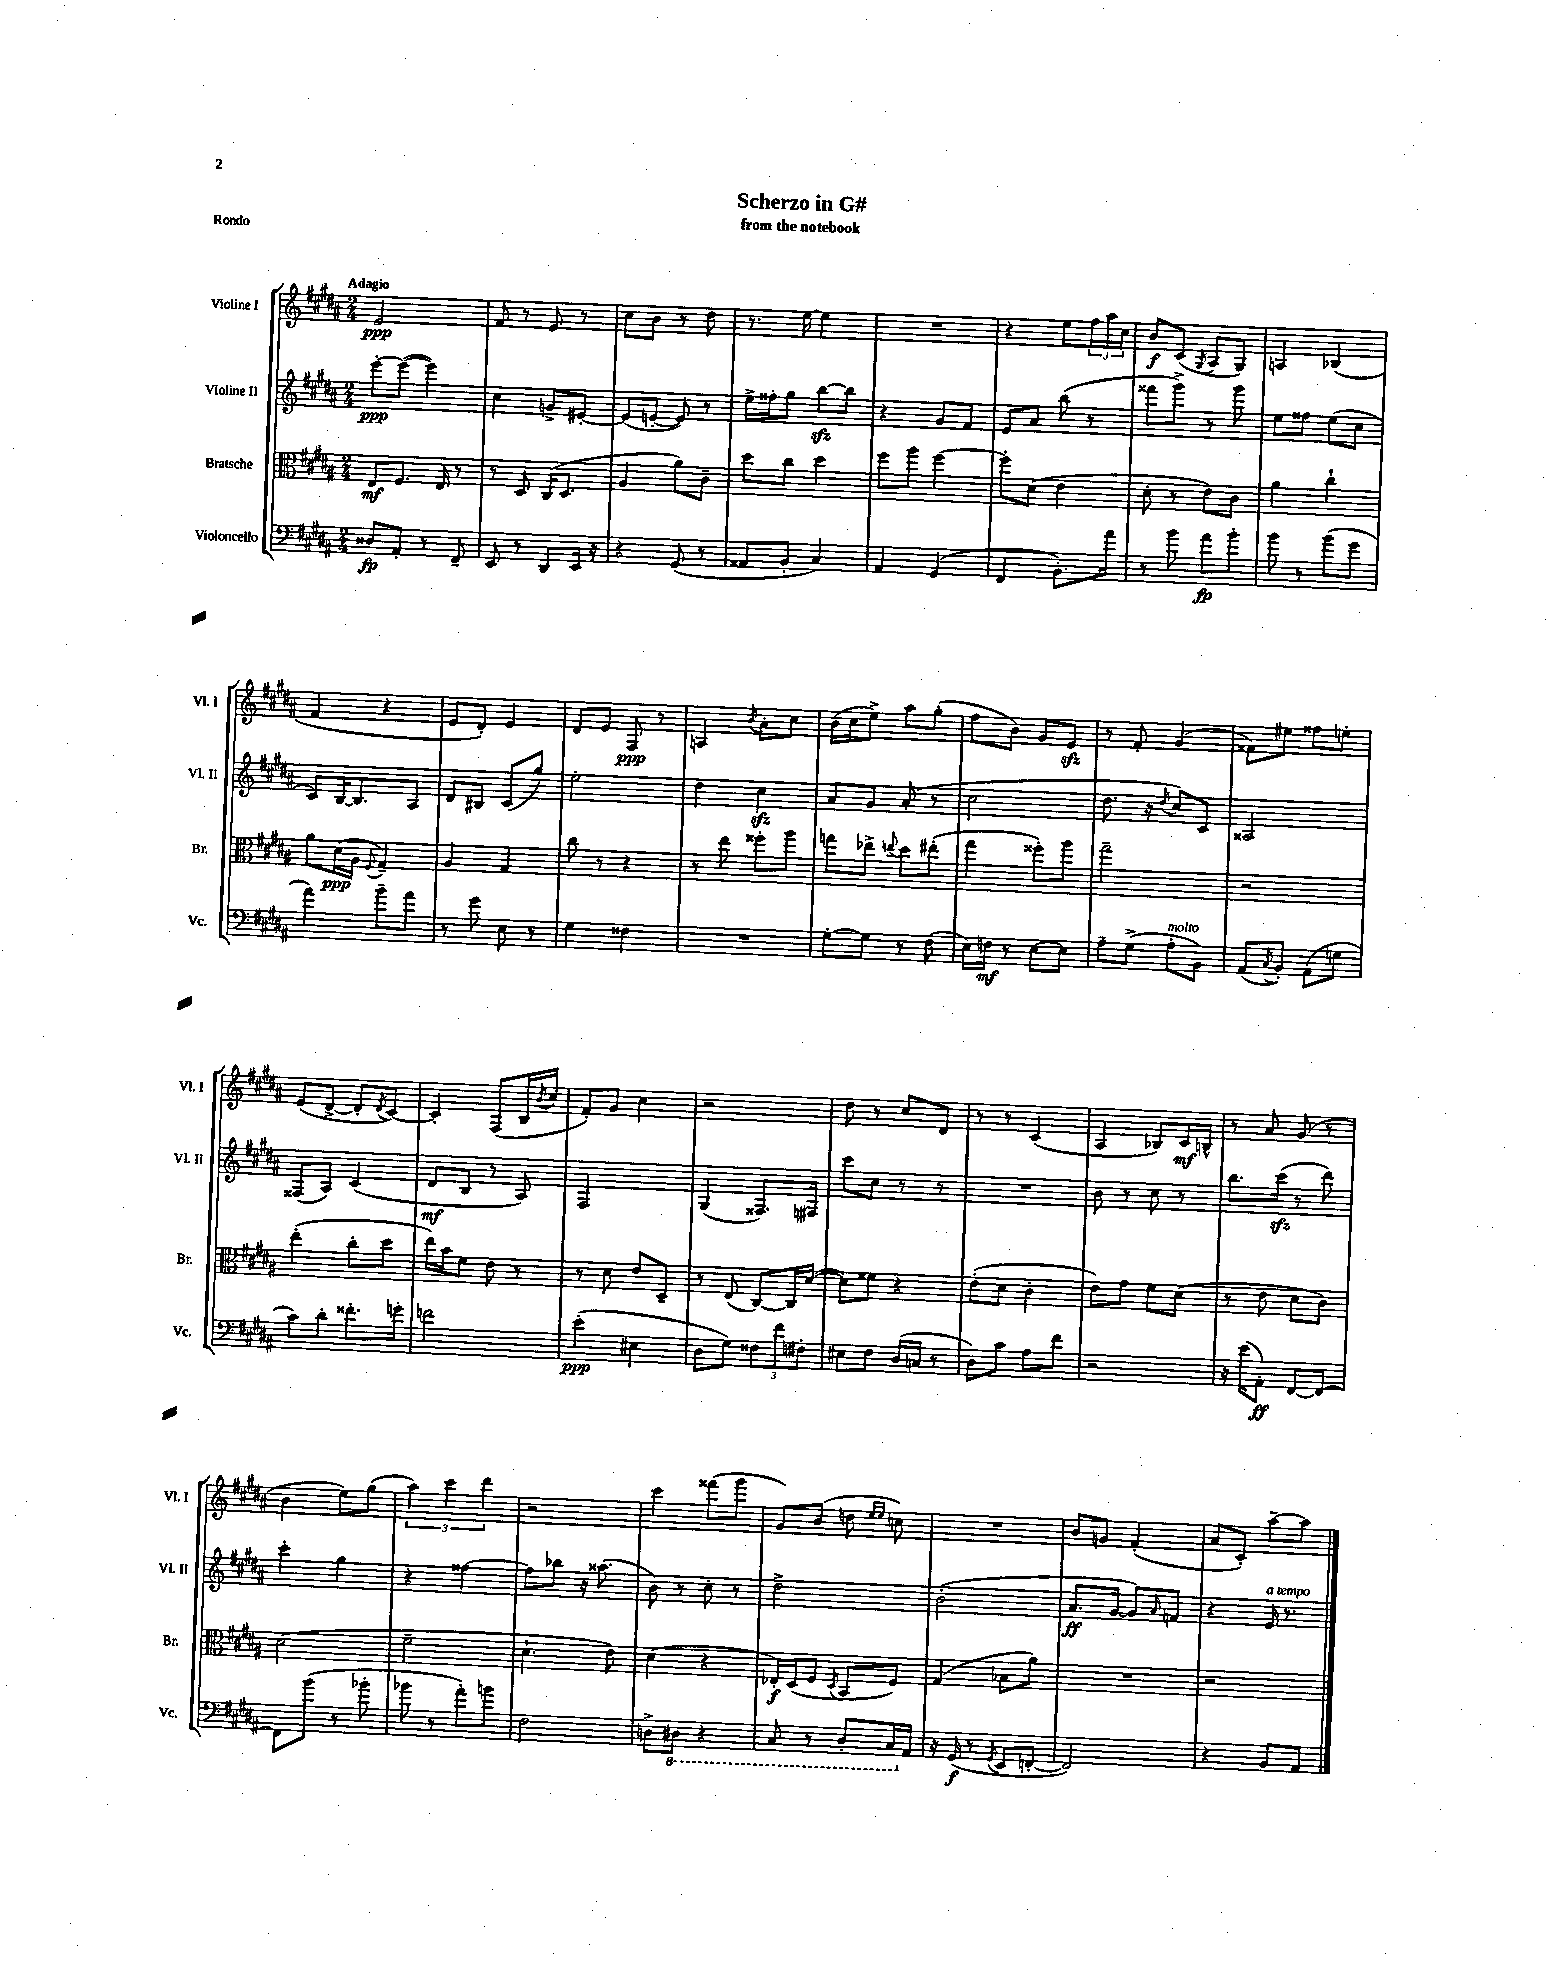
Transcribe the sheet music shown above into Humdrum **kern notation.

**kern	**dynam	**kern	**dynam	**kern	**dynam	**kern	**dynam
*part4	*part4	*part3	*part3	*part2	*part2	*part1	*part1
*staff4	*staff4	*staff3	*staff3	*staff2	*staff2	*staff1	*staff1
*I"Violoncello	*	*I"Bratsche	*	*I"Violine II	*	*I"Violine I	*
*I'Vc.	*	*I'Br.	*	*I'Vl. II	*	*I'Vl. I	*
*clefF4	*	*clefC3	*	*clefG2	*	*clefG2	*
*k[f#c#g#d#a#]	*	*k[f#c#g#d#a#]	*	*k[f#c#g#d#a#]	*	*k[f#c#g#d#a#]	*
*M2/4	*	*M2/4	*	*M2/4	*	*M2/4	*
=1	=1	=1	=1	=1	=1	=1	=1
!	!	!	!	!	!	!LO:TX:a:B:t=Adagio	!
8D##X/L	fp	8E/L	mf	[8eee'\L	ppp	2e/	ppp
8AA#'/J	.	8.F#/J	.	(8eee\J_	.	.	.
8r	.	.	.	4eee\])	.	.	.
.	.	16E/	.	.	.	.	.
8FF#~/	.	8r	.	.	.	.	.
=2	=2	=2	=2	=2	=2	=2	=2
8EE/	.	8r	.	4cc#\	.	8f#/	.
8r	.	8D#/	.	.	.	8r	.
8DD#/L	.	(16C#/KL	.	8gn^/L	.	8e/	.
.	.	8.D#/J	.	.	.	.	.
16EE/Jk	.	.	.	[8e#X'/J	.	8r	.
16r	.	.	.	.	.	.	.
=3	=3	=3	=3	=3	=3	=3	=3
4r	.	4A#/	.	(8e#/L]	.	8cc#\L	.
.	.	.	.	[8en'/J	.	8b\J	.
(8GG#/	.	8a#\L)	.	8e/])	.	8r	.
8r	.	8c#~\J	.	8r	.	8dd#\	.
=4	=4	=4	=4	=4	=4	=4	=4
8AA##X/L	.	8dd#\L	.	16ee^\LL	.	8.r	.
.	.	.	.	16ff##X'\J	.	.	.
8BB'/J	.	8cc#\J	.	8gg#\J	.	.	.
.	.	.	.	.	.	[16ee\	.
4C#/)	.	4dd#\	.	[8bbzz\L	.	4ee\]	.
.	.	.	.	8bb\J]	.	.	.
=5	=5	=5	=5	=5	=5	=5	=5
4AA#/	.	8ff#\L	.	4r	.	2r	.
.	.	8aa#\J	.	.	.	.	.
(4GG#/	.	[4ff#\	.	8g#/L	.	.	.
.	.	.	.	8f#/J	.	.	.
=6	=6	=6	=6	=6	=6	=6	=6
4FF#/	.	8ff#'\L]	.	8e/L	.	4r	.
.	.	(8d#\J	.	8a#/J	.	.	.
8.BB'\L)	.	4e\	.	(8bb\	.	8ee\L	.
.	.	.	.	8r	.	24ff#\L	.
.	.	.	.	.	.	24aa#\	.
16a#\Jk	.	.	.	.	.	.	.
.	.	.	.	.	.	24cc#\JJ	.
=7	=7	=7	=7	=7	=7	=7	=7
8r	.	8d#'\	.	8fff##X\L	.	8b/L	f
8b\	.	8r	.	8ggg#^\J)	.	(8c#/J	.
.	.	.	.	.	.	8qG#/	.
8a#\L	fp	8e\L)	.	8r	.	8A#/L	.
8b'\J	.	8c#\J	.	8ggg#\	.	8G#/J)	.
=8	=8	=8	=8	=8	=8	=8	=8
8b\	.	4a#\	.	8ee\L	.	4An/	.
8r	.	.	.	8ff##X\J	.	.	.
(8b\L	.	4cc#`\	.	(8ee\L	.	(4B-X/	.
8g#\J	.	.	.	8cc#\J	.	.	.
!!LO:LB:g=z
=9	=9	=9	=9	=9	=9	=9	=9
4a#\)	.	8a#\L	.	8c#/L)	.	4f#/	.
.	.	(16d#\L	ppp	[16B/K	.	.	.
.	.	16A#\JJ	.	8.B/]	.	.	.
.	.	8qqF#/	.	.	.	.	.
8b~\L	.	4G#~/)	.	.	.	4r	.
8a#\J	.	.	.	8A#/J	.	.	.
=10	=10	=10	=10	=10	=10	=10	=10
8r	.	4A#/	.	8d#/L	.	8e/L	.
8g#\	.	.	.	8B#X/J	.	8d#'/J)	.
8E\	.	4G#/	.	(8c#/L	.	4e/	.
8r	.	.	.	8gg#/J)	.	.	.
=11	=11	=11	=11	=11	=11	=11	=11
4G#\	.	8cc#\	.	2ee'\	.	8d#/L	.
.	.	8r	.	.	.	8e/J	.
4F##X\	.	4r	.	.	.	8F#/	ppp
.	.	.	.	.	.	8r	.
=12	=12	=12	=12	=12	=12	=12	=12
2r	.	8r	.	4dd#\	.	4An/	.
.	.	8ee\	.	.	.	.	.
.	.	.	.	.	.	8qb/	.
.	.	8ff##X'\L	.	4cc#zz\	.	8a#'\L	.
.	.	8aa#\J	.	.	.	8cc#\J	.
=13	=13	=13	=13	=13	=13	=13	=13
[8G#'\L	.	8ggn\L	.	8a#/L	.	(16b\LL	.
.	.	.	.	.	.	16cc#\J	.
8G#\J]	.	8ee-X^\J	.	8g#/J	.	8ee^\J)	.
.	.	8qqeen/	.	.	.	.	.
8r	.	8dd#\L	.	(8a#'/	.	8aa#\L	.
(8F#\	.	(8ee#X'\J	.	8r	.	(8gg#'\J	.
=14	=14	=14	=14	=14	=14	=14	=14
16E\LL)	.	4gg#\	.	2cc#\	.	8ff#\L	.
16Fn\JJ	mf	.	.	.	.	.	.
8r	.	.	.	.	.	8b\J)	.
[8E\L	.	8ff##X'\L)	.	.	.	8g#/L	.
8E\J]	.	8aa#\J	.	.	.	8ezz/J	.
=15	=15	=15	=15	=15	=15	=15	=15
8A#~\L	.	2gg#~\	.	8.dd#\	.	8r	.
(8G#^\J	.	.	.	.	.	8f#'/	.
.	.	.	.	16r	.	.	.
.	.	.	.	8qdd#/	.	.	.
!LO:TX:a:i:t=molto	!	!	!	!	!	!	!
8A#'\L	.	.	.	8cc#/L)	.	(4g#/	.
8BB\J)	.	.	.	8c#/J	.	.	.
=16	=16	=16	=16	=16	=16	=16	=16
(8AA#/L	.	2r	.	2A##X/	.	8f##X\L)	.
8qC#/	.	.	.	.	.	.	.
8BB'/J)	.	.	.	.	.	8ee#X\J	.
(8AA#\L	.	.	.	.	.	8ff##X\L	.
8Gn\J	.	.	.	.	.	8een'\J	.
!!LO:LB:g=z
=17	=17	=17	=17	=17	=17	=17	=17
8c#\L)	.	(4ee'\	.	(8F##X/L	.	(8e/L	.
8d#'\J	.	.	.	8A#/J)	.	[8d#^/J	.
8.f##X'\L	.	8cc#'\L	.	(4c#/	.	8d#'/L]	.
.	.	.	.	.	.	8qd#/	.
.	.	8dd#\J	.	.	.	[8c#/J)	.
16gn'\Jk	.	.	.	.	.	.	.
=18	=18	=18	=18	=18	=18	=18	=18
2fn\	.	16ee\LL)	.	8d#/L	mf	4c#'/]	.
.	.	16b\J	.	.	.	.	.
.	.	8f#\J	.	8B/J	.	.	.
.	.	8e\	.	8r	.	(8F#/L	.
.	.	8r	.	8A#/)	.	16B/L	.
.	.	.	.	.	.	8qb/	.
.	.	.	.	.	.	16cc#/JJ	.
=19	=19	=19	=19	=19	=19	=19	=19
(4e'\	ppp	8r	.	2F#/	.	8f#'/L)	.
.	.	8d#\	.	.	.	8g#/J	.
4E#X\	.	8e/L	.	.	.	4cc#\	.
.	.	8D#~/J	.	.	.	.	.
=20	=20	=20	=20	=20	=20	=20	=20
8D#\L	.	8r	.	(4G#/	.	2r	.
8G#\J)	.	(8E/	.	.	.	.	.
12F##X\L	.	[8C#/L)	.	8.F##X/L)	.	.	.
12f#\	.	.	.	.	.	.	.
.	.	16C#/L]	.	.	.	.	.
12F#X'\J	.	.	.	.	.	.	.
.	.	([16d#/JJ	.	16F#X/Jk	.	.	.
=21	=21	=21	=21	=21	=21	=21	=21
8E#X\L	.	8d#\L])	.	8ccc#\L	.	8dd#\	.
8F#\J	.	8f##X\J	.	8cc#\J	.	8r	.
(16D#/LL	.	4r	.	8r	.	8cc#/L	.
16Cn/JJ	.	.	.	.	.	.	.
8r	.	.	.	8r	.	8d#/J	.
=22	=22	=22	=22	=22	=22	=22	=22
8D#\L)	.	(8e'\L	.	2r	.	8r	.
8c#\J	.	8d#\J	.	.	.	8r	.
8A#\L	.	4c#'\	.	.	.	(4c#/	.
8f#\J	.	.	.	.	.	.	.
=23	=23	=23	=23	=23	=23	=23	=23
2r	.	8e\L)	.	8b\	.	4A#/	.
.	.	8g#\J	.	8r	.	.	.
.	.	8f#\L	.	8cc#\	.	8B-X/L)	.
.	.	(8d#\J	.	8r	.	16c#/L	mf
.	.	.	.	.	.	16Bn^^/JJ	.
=24	=24	=24	=24	=24	=24	=24	=24
16r	.	8r	.	8.bb\L	.	8r	.
(16e\KL	.	.	.	.	.	.	.
8AA#'\J)	ff	8e\	.	.	.	8a#/	.
.	.	.	.	(16ccc#zz\Jk	.	.	.
[8FF#/L	.	8d#\L	.	8r	.	(8g#/	.
8FF#/J_	.	8c#\J)	.	8ddd#\)	.	8r	.
!!LO:LB:g=z
=25	=25	=25	=25	=25	=25	=25	=25
8FF#\L]	.	(2d#\	.	4ccc#'\	.	4b\	.
(8b\J	.	.	.	.	.	.	.
8r	.	.	.	4gg#\	.	8ee\L)	.
8b-X'\	.	.	.	.	.	(8gg#\J	.
=26	=26	=26	=26	=26	=26	=26	=26
8b-X\	.	2f#~\	.	4r	.	6aa#\)	.
8r	.	.	.	.	.	.	.
.	.	.	.	.	.	6ccc#\	.
8a#'\L)	.	.	.	[4ff##X\	.	.	.
.	.	.	.	.	.	6ddd#\	.
8bn\J	.	.	.	.	.	.	.
=27	=27	=27	=27	=27	=27	=27	=27
2F#\	.	4.d#`\	.	8ff##\L]	.	2r	.
.	.	.	.	8bb-X\J	.	.	.
.	.	.	.	16r	.	.	.
.	.	.	.	(8.aa##X\	.	.	.
.	.	8e\)	.	.	.	.	.
=28	=28	=28	=28	=28	=28	=28	=28
8Dn^\L	.	(4d#\	.	8b\)	.	4ccc#\	.
*8ba	*	*	*	*	*	*	*
8DD#X\J	.	.	.	8r	.	.	.
4r	.	4r	.	8cc#'\	.	(8fff##X\L	.
.	.	.	.	8r	.	8ggg#\J	.
=29	=29	=29	=29	=29	=29	=29	=29
8CC#/	.	16E-X'/LL)	f	2dd#^\	.	8g#/L)	.
.	.	(16D#/J	.	.	.	.	.
8r	.	8F#/J	.	.	.	(8b/J	.
.	.	8qD#/	.	.	.	.	.
8DD#'/L	.	8BB/L	.	.	.	8ddn\	.
.	.	.	.	.	.	16qqee/LL	.
.	.	.	.	.	.	16qqee/JJ	.
16CC#/L	.	8F#/J)	.	.	.	8ccn\)	.
*X8ba	*	*	*	*	*	*	*
16AA#/JJ	.	.	.	.	.	.	.
=30	=30	=30	=30	=30	=30	=30	=30
16r	.	(4G#/	.	(2b'\	.	2r	.
(16GG#/	f	.	.	.	.	.	.
8r	.	.	.	.	.	.	.
8qGG#/	.	.	.	.	.	.	.
8EE/L	.	8B-X\L	.	.	.	.	.
[8FFn'/J	.	8a#\J)	.	.	.	.	.
=31	=31	=31	=31	=31	=31	=31	=31
2FF/])	.	2r	.	8.a#/L	ff	8b/L	.
.	.	.	.	.	.	8gn/J	.
.	.	.	.	[16g#/Jk	.	.	.
.	.	.	.	8g#/L])	.	(4f#'/	.
.	.	.	.	16qqa#/	.	.	.
.	.	.	.	8fn/J	.	.	.
=32	=32	=32	=32	=32	=32	=32	=32
4r	.	2r	.	4r	.	8a#/L	.
.	.	.	.	.	.	8c#'/J)	.
!	!	!	!	!LO:TX:a:i:t=a tempo	!	!	!
8BB/L	.	.	.	16e/	.	[8aa#~\L	.
.	.	.	.	8.r	.	.	.
8AA#/J	.	.	.	.	.	8aa#\J]	.
==	==	==	==	==	==	==	==
*-	*-	*-	*-	*-	*-	*-	*-
